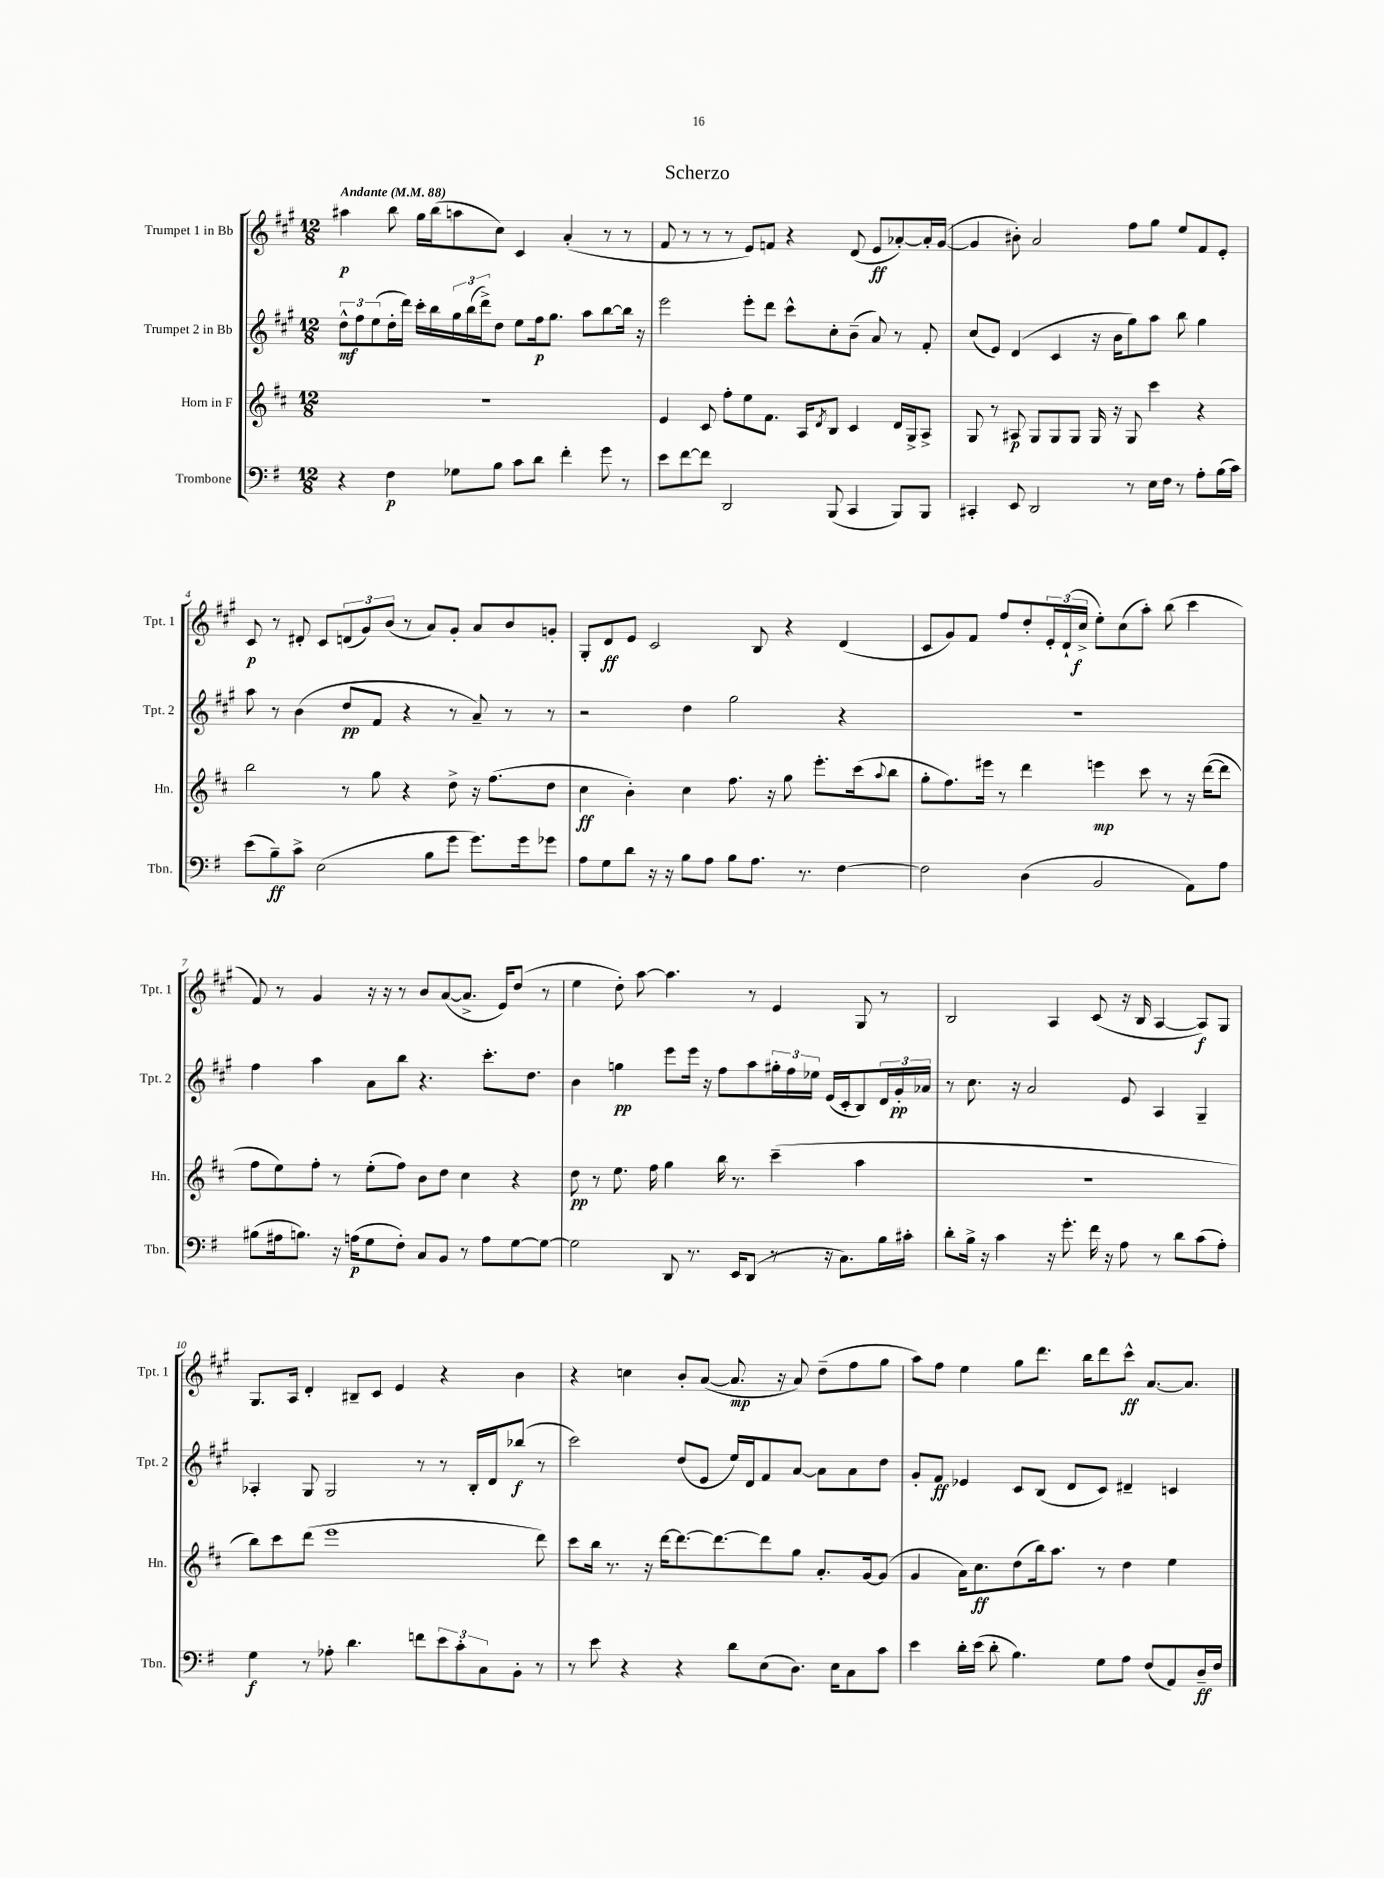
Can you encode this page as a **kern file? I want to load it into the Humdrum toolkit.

**kern	**kern	**kern	**kern
*staff4	*staff3	*staff2	*staff1
*clefF4	*clefG2	*clefG2	*clefG2
*k[f#]	*k[f#c#]	*k[f#c#g#]	*k[f#c#g#]
*M12/8	*M12/8	*M12/8	*M12/8
*MM88	*MM88	*MM88	*MM88
4r	1.r	12dd^^	4aa#
.	.	12ff#	.
.	.	(12ee	.
4F#	.	16dd'	8bb
.	.	16ddd)	.
.	.	16ccc#'	16gg#
.	.	16bb	(16bb
8G-	.	24gg#	8aa
.	.	(24bb	.
.	.	24ddd^)	.
8B	.	8dd	8cc#)
8c	.	8ee	4c#
8d	.	16ff#	.
.	.	8.gg#	.
4f#'	.	.	(4a'
.	.	8aa	.
8g	.	[8bb	8r
8r	.	16bb]	8r
.	.	16r	.
=	=	=	=
8e	4e	2eee	8f#
[8f#	.	.	8r
8f#]	8c#	.	8r
2DD	8ff#'	.	8r
.	8ee	8eee'	8e)
.	8.f#	8ddd	8f
.	.	8ccc#^^	4r
.	16A	.	.
.	8qd	.	.
(8BBB	8B	8cc#'	.
4CC	4c#	(8b~	(8d
.	.	8a)	8e
8BBB)	16d	8r	[8a-')
.	16G^	.	.
8BBB	8A^	8f#'	16a-']
.	.	.	([16g#
=	=	=	=
4CC#'	8G	(8cc#	4g#]
.	8r	8e)	.
8EE	8A#	(4d	8b#')
2DD	8G	.	2a
.	8G	4c#	.
.	8G	.	.
.	16G	16r	.
.	16r	16b	.
8r	8G	8gg#)	8ff#
16E	4ccc#	8aa	8gg#
16F#	.	.	.
8r	.	8bb	8ee
8A'	4r	4gg#	8f#
(16B	.	.	8e'
16c)	.	.	.
=	=	=	=
(8e	2bb	8aa	8c#
8B~)	.	8r	8r
8c^	.	(4b	8d#'
(2E	.	.	8c#
.	8r	8dd	(12d
.	.	.	12g#)
.	8gg	8f#	.
.	.	.	(12b
.	4r	4r	8r
8B	.	.	8a)
8g	8dd^	8r	8g#'
8.g)	16r	8a~)	8a
.	(8.ff#	.	.
.	.	8r	8b
16g	.	.	.
8g-	8dd	8r	8g'
=	=	=	=
8A	4cc#	2r	8G#'
8G	.	.	8d
8d	4b')	.	8e
16r	.	.	2c#
16r	.	.	.
8B	4cc#	4dd	.
8A	.	.	.
8B	8.ff#	2gg#	.
8.A	.	.	8B
.	16r	.	.
.	8gg	.	4r
8.r	.	.	.
.	8.eee'	.	.
[4F#	.	4r	(4d
.	(16ccc#	.	.
.	8qqaa	.	.
.	8bb	.	.
=	=	=	=
2F#]	8gg'	1.r	8c#
.	8.ff#)	.	8g#)
.	.	.	8f#
.	16eee#	.	.
.	8r	.	8ff#
(4D	4ddd	.	8dd'
.	.	.	24e'
.	.	.	(24d`
.	.	.	24cc#^
2BB	4eee	.	8ee')
.	.	.	(8cc#
.	8ccc#	.	8aa')
.	8r	.	(8bb
8AA)	16r	.	4ccc#
.	([16ddd	.	.
8A	8ddd]	.	.
=	=	=	=
(8B#	8ff#	4ff#	8f#)
16A#	8ee)	.	8r
8.B)	.	.	.
.	8ff#'	4aa	4g#
16r	8r	.	.
(16A	.	.	.
8G	(8ee'	8a	16r
.	.	.	16r
8F#')	8ff#)	8bb	8r
8C	8b	4.r	8b
8BB	8dd	.	([8a
8r	4cc#	.	8.a^]
8A	.	8.ccc#'	.
.	.	.	16e)
[8G	4r	.	(8dd
.	.	8.dd	.
8G_	.	.	8r
=	=	=	=
2G]	8dd	4b	4ee
.	8r	.	.
.	8.ee	4gg	8dd')
.	.	.	[8aa
.	16ff#	.	.
8DD	4gg	8eee	4.aa]
8.r	.	16eee	.
.	.	16r	.
.	16bb	8ff#	.
16EE	8.r	.	.
(8DD	.	8aa	8r
8r	(4ccc#~	24gg#'	4e
.	.	24ff#	.
.	.	24ee-	.
16r	.	(16e	.
8.C)	.	16c#'	.
.	4aa	8B)	8G#
16B	.	24d	8r
.	.	24g#'	.
16c#'	.	.	.
.	.	24a-	.
=	=	=	=
8d'	1.r	8r	2B
16B^	.	8.cc#	.
16r	.	.	.
4c	.	.	.
.	.	16r	.
.	.	2a	.
16r	.	.	4A
8.g'	.	.	.
16f#	.	.	(8c#
16r	.	.	.
8A	.	8e	16r
.	.	.	16B
8r	.	4A	[4A
8d	.	.	.
(8c	.	4G#~	8A])
8A')	.	.	8G#
=	=	=	=
4G	8bb)	4A-'	8.G#
.	8ccc#	.	.
.	.	.	16A
8r	(8ddd	8G#	4d'
8A-'	1eee	2G#	.
4.d	.	.	8B#~
.	.	.	8c#
.	.	.	4e
8f	.	8r	.
12e	.	8r	4r
12c'	.	.	.
.	.	16B'	.
12C	.	.	.
.	.	16d	.
8BB'	.	(8bb-	4b
8r	8ddd)	8r	.
=	=	=	=
8r	8ccc#	2ccc#)	4r
8e	16bb	.	.
.	8.r	.	.
4r	.	.	4cc
.	16r	.	.
.	[16ddd	.	.
4r	8.ddd_	(8dd	8b'
.	.	8e	([8a
.	8.ddd_	.	.
8d	.	16ee)	8.a]
.	.	16d	.
(8E	8ddd]	8f#	.
.	.	.	16r
8.D)	8gg	[8a	8a)
.	8.a'	8a]	(8dd~
16E	.	.	.
8C	.	8a	8ff#
.	[16g	.	.
8c	(8g]	8dd	8gg#
=	=	=	=
4e	4g	8g#'	8aa)
.	.	8f#	8ff#
16d'	16a)	4e-	4ee
(16e	8.cc#	.	.
8d'	.	.	.
4.B)	(8dd	8c#	8gg#
.	16bb)	(8B	8.ddd
.	8.aa	.	.
.	.	8d	.
.	.	.	16bb
8G	8r	8c#)	8ddd
8A	4dd	4d#~	8ccc#^^
(8F#	.	.	[8.a
8AA)	4ee	4c	.
.	.	.	8.a]
16D~	.	.	.
16F#	.	.	.
==	==	==	==
*-	*-	*-	*-
